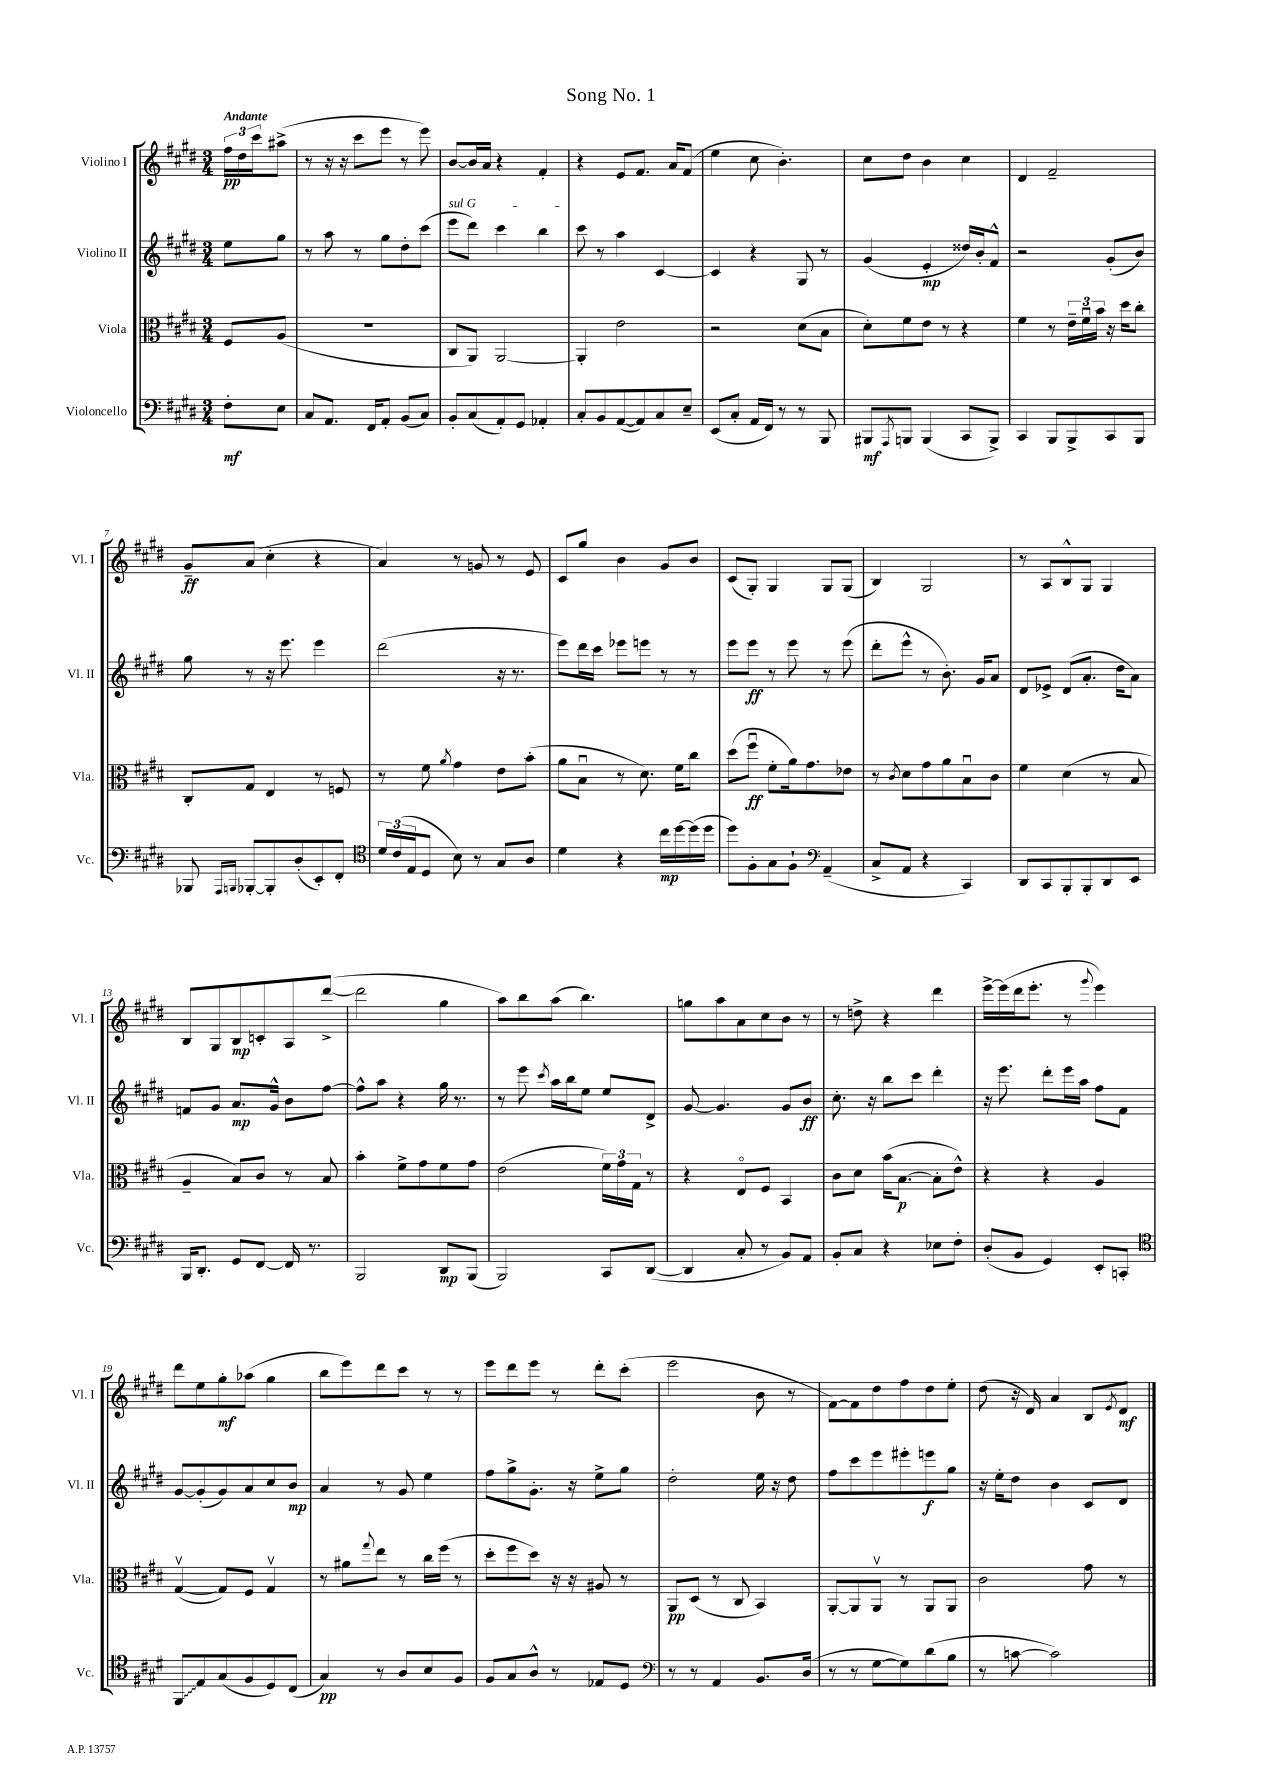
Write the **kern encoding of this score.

**kern	**kern	**kern	**kern
*staff4	*staff3	*staff2	*staff1
*clefF4	*clefC3	*clefG2	*clefG2
*k[f#c#g#d#]	*k[f#c#g#d#]	*k[f#c#g#d#]	*k[f#c#g#d#]
*M3/4	*M3/4	*M3/4	*M3/4
8F#'	8F#	8ee	24ff#
.	.	.	24dd#
.	.	.	24ccc#
8E	(8A	8gg#	(8aa#^
=	=	=	=
8C#	2.r	8r	8r
8.AA	.	8aa	16r
.	.	.	16r
.	.	8r	8ccc#
16FF#	.	.	.
8AA'	.	8gg#	8eee
(8BB	.	8dd#'	8r
8C#)	.	(8ccc#	8eee)
=	=	=	=
8BB'	8C#	8eee	[8b
(8C#	8AA)	8ddd#)	16b]
.	.	.	16a
8AA')	[2AA	4ccc#	4r
8GG#	.	.	.
4AA-'	.	4bb	4f#'
=	=	=	=
8C#'	4AA']	8ccc#	4r
8BB	.	8r	.
([8AA	2e	4aa	8e
8AA])	.	.	8.f#
8C#	.	[4c#	.
.	.	.	16a
8E~	.	.	(8f#
=	=	=	=
(8EE	2r	4c#]	4ee
8C#'	.	.	.
16AA	.	4r	8cc#
16FF#)	.	.	.
8r	.	.	4.b')
8r	(8d#	8G#	.
8BBB	8B	8r	.
=	=	=	=
8BBB#	8d#')	(4g#	8cc#
8qAAA	.	.	.
8BBB	8f#	.	8dd#
(4BBB	8e	4e'	4b
.	8r	.	.
8CC#	4r	16dd##)	4cc#
.	.	16b'	.
8BBB^)	.	8f#^^	.
=	=	=	=
4CC#	4f#	2r	4d#
8BBB	8r	.	2f#~
8BBB^	24e~	.	.
.	24f#u	.	.
.	24b	.	.
8CC#	16r	(8g#'	.
.	16dd#	.	.
8BBB	8cc#'	8b)	.
=	=	=	=
8BBB-	8C#'	8gg#	8g#~
16qqAAA	.	.	.
16qqBBB	.	.	.
[8BBB-'	8G#	8r	(8a
8BBB-']	4E	16r	4cc#'
.	.	8.eee	.
(8D#'	.	.	.
8EE')	8r	4eee	4r
8FF#'	8F	.	.
=	=	=	=
*clefC4	*	*	*
24d#	8r	(2ddd#	4a)
(24c#	.	.	.
24E	.	.	.
8D#	8f#	.	.
.	8qa	.	.
8B)	4g#	.	8r
8r	.	.	8g
8G#	8e	16r	8r
.	.	8.r	.
8A	(8b'	.	8e
=	=	=	=
4d#	8a	8eee)	8c#
.	8Bu	16ddd#	8gg#
.	.	16ccc#	.
4r	8r	8eee-	4b
.	8.d#)	8eee	.
16cc#	.	8r	8g#
[16dd#	16f#	.	.
(16dd#]	8cc#	8r	8b
16dd#	.	.	.
=	=	=	=
8dd#)	(8dd#	8eee	(8c#
8F#'	8ff#u	8eee	8G#')
8G#	8f#'	8r	4G#
8F#`	16a)	8eee	.
.	8.g#	.	.
*clefF4	*	*	*
(4AA~	.	8r	8G#
.	8e-	(8eee	(8G#
=	=	=	=
8C#^	8r	8ddd#'	4B)
.	8qc#	.	.
8AA	8d#	8eee^^	.
4r	8g#	8r	2G#
.	8a	8.b')	.
4CC#)	8Bu	.	.
.	.	16g#	.
.	8c#	8a	.
=	=	=	=
8DD#	4f#	8d#	8r
8CC#	.	8e-^	8A
8BBB'	(4d#	(8d#	8B^^
8BBB'	.	8.a'	8G#
8DD#	8r	.	4G#
.	.	16dd#	.
8EE	8B	8a)	.
=	=	=	=
16BBB	4A~	8f	8B
8.DD#'	.	.	.
.	.	8g#	8G#
8GG#	8B)	8.a	8B
[8FF#	8c#	.	8c'
.	.	16g#^^	.
16FF#]	8r	8b	8A
8.r	.	.	.
.	8B	[8ff#	([8ddd#^
=	=	=	=
2BBB	4b'	8ff#^^]	2ddd#]
.	.	8aa	.
.	8f#^	4r	.
.	8g#	.	.
8DD#	8f#	16gg#	4gg#
.	.	8.r	.
(8BBB	8g#	.	.
=	=	=	=
2BBB)	(2e	8r	8aa)
.	.	8eee	8bb
.	.	8qccc#	.
.	.	16aa	(8aa
.	.	16bb	.
.	.	8ee	4.bb)
8CC#	24f#)	8ee	.
.	24g#	.	.
.	24G#	.	.
([8DD#	8r	8d#^	.
=	=	=	=
4DD#]	4r	[8g#	8gg
.	.	4.g#]	8aa
8C#'	8Eo	.	8a
8r	8F#	.	8cc#
8BB)	4BB	8g#	8b
8AA	.	8b	8r
=	=	=	=
8BB'	8c#	8.cc#'	8r
8C#	8d#	.	8dd^
.	.	16r	.
4r	(16b	8bb	4r
.	[8.B	.	.
.	.	8ccc#	.
8E-	8B']	4ddd#'	4ddd#
8F#'	8e^^)	.	.
=	=	=	=
(8D#'	4r	16r	[16eee^
.	.	8.eee	(16eee]
8BB	.	.	16ddd#
.	.	.	8.eee'
4GG#)	4r	8ddd#'	.
.	.	16eee	8r
.	.	16aa	.
.	.	.	8qqggg#
8EE'	4A	8ff#	4eee)
8CC'	.	8f#	.
=	=	=	=
*clefC4	*	*	*
8FF#	([4G#v	[8g#	8ddd#
8E	.	(8g#']	8ee
(8G#	8G#])	8g#)	8gg#'
8F#	8F#	8a	(8aa-
8D#)	4G#v	8cc#	4gg#
(8C#	.	8b	.
=	=	=	=
4G#)	8r	4a	8bb
.	8a#	.	8eee)
.	8qqgg#	.	.
8r	8ee	8r	8ddd#
8A	8r	8g#	8ccc#
8B	16cc#	4ee	8r
.	(16ff#	.	.
8F#	8r	.	8r
=	=	=	=
8F#	8dd#'	8ff#	8eee
8G#	8ff#	8gg#^	8ddd#
8A^^	8dd#)	8.g#'	8eee
8r	16r	.	8r
.	16r	16r	.
8E-	8A#	8ee^	8ddd#'
8D#	8r	8gg#	(8ccc#'
=	=	=	=
*clefF4	*	*	*
8r	8AA	2dd#'	2eee
8r	(8D#	.	.
4AA	8r	.	.
.	8C#	.	.
8.BB	4BB)	16ee	8b
.	.	16r	.
.	.	8dd#	8r
(16D#	.	.	.
=	=	=	=
8r	[8AA'	8ff#	[8f#)
8r	8AA]	8ccc#	8f#]
[8G#	8AAv	8eee	8dd#
8G#])	8r	8eee#'	8ff#
(8d#	8AA	8eee	8dd#
8B	8AA	8gg#	8ee'
=	=	=	=
8r	2c#	16r	(8dd#
.	.	16ee'	.
[8c	.	8dd#	16r
.	.	.	16d#)
2c])	.	4b	4a
.	8g#	8c#	8B
.	.	.	8qe
.	8r	8d#	8d#
==	==	==	==
*-	*-	*-	*-
